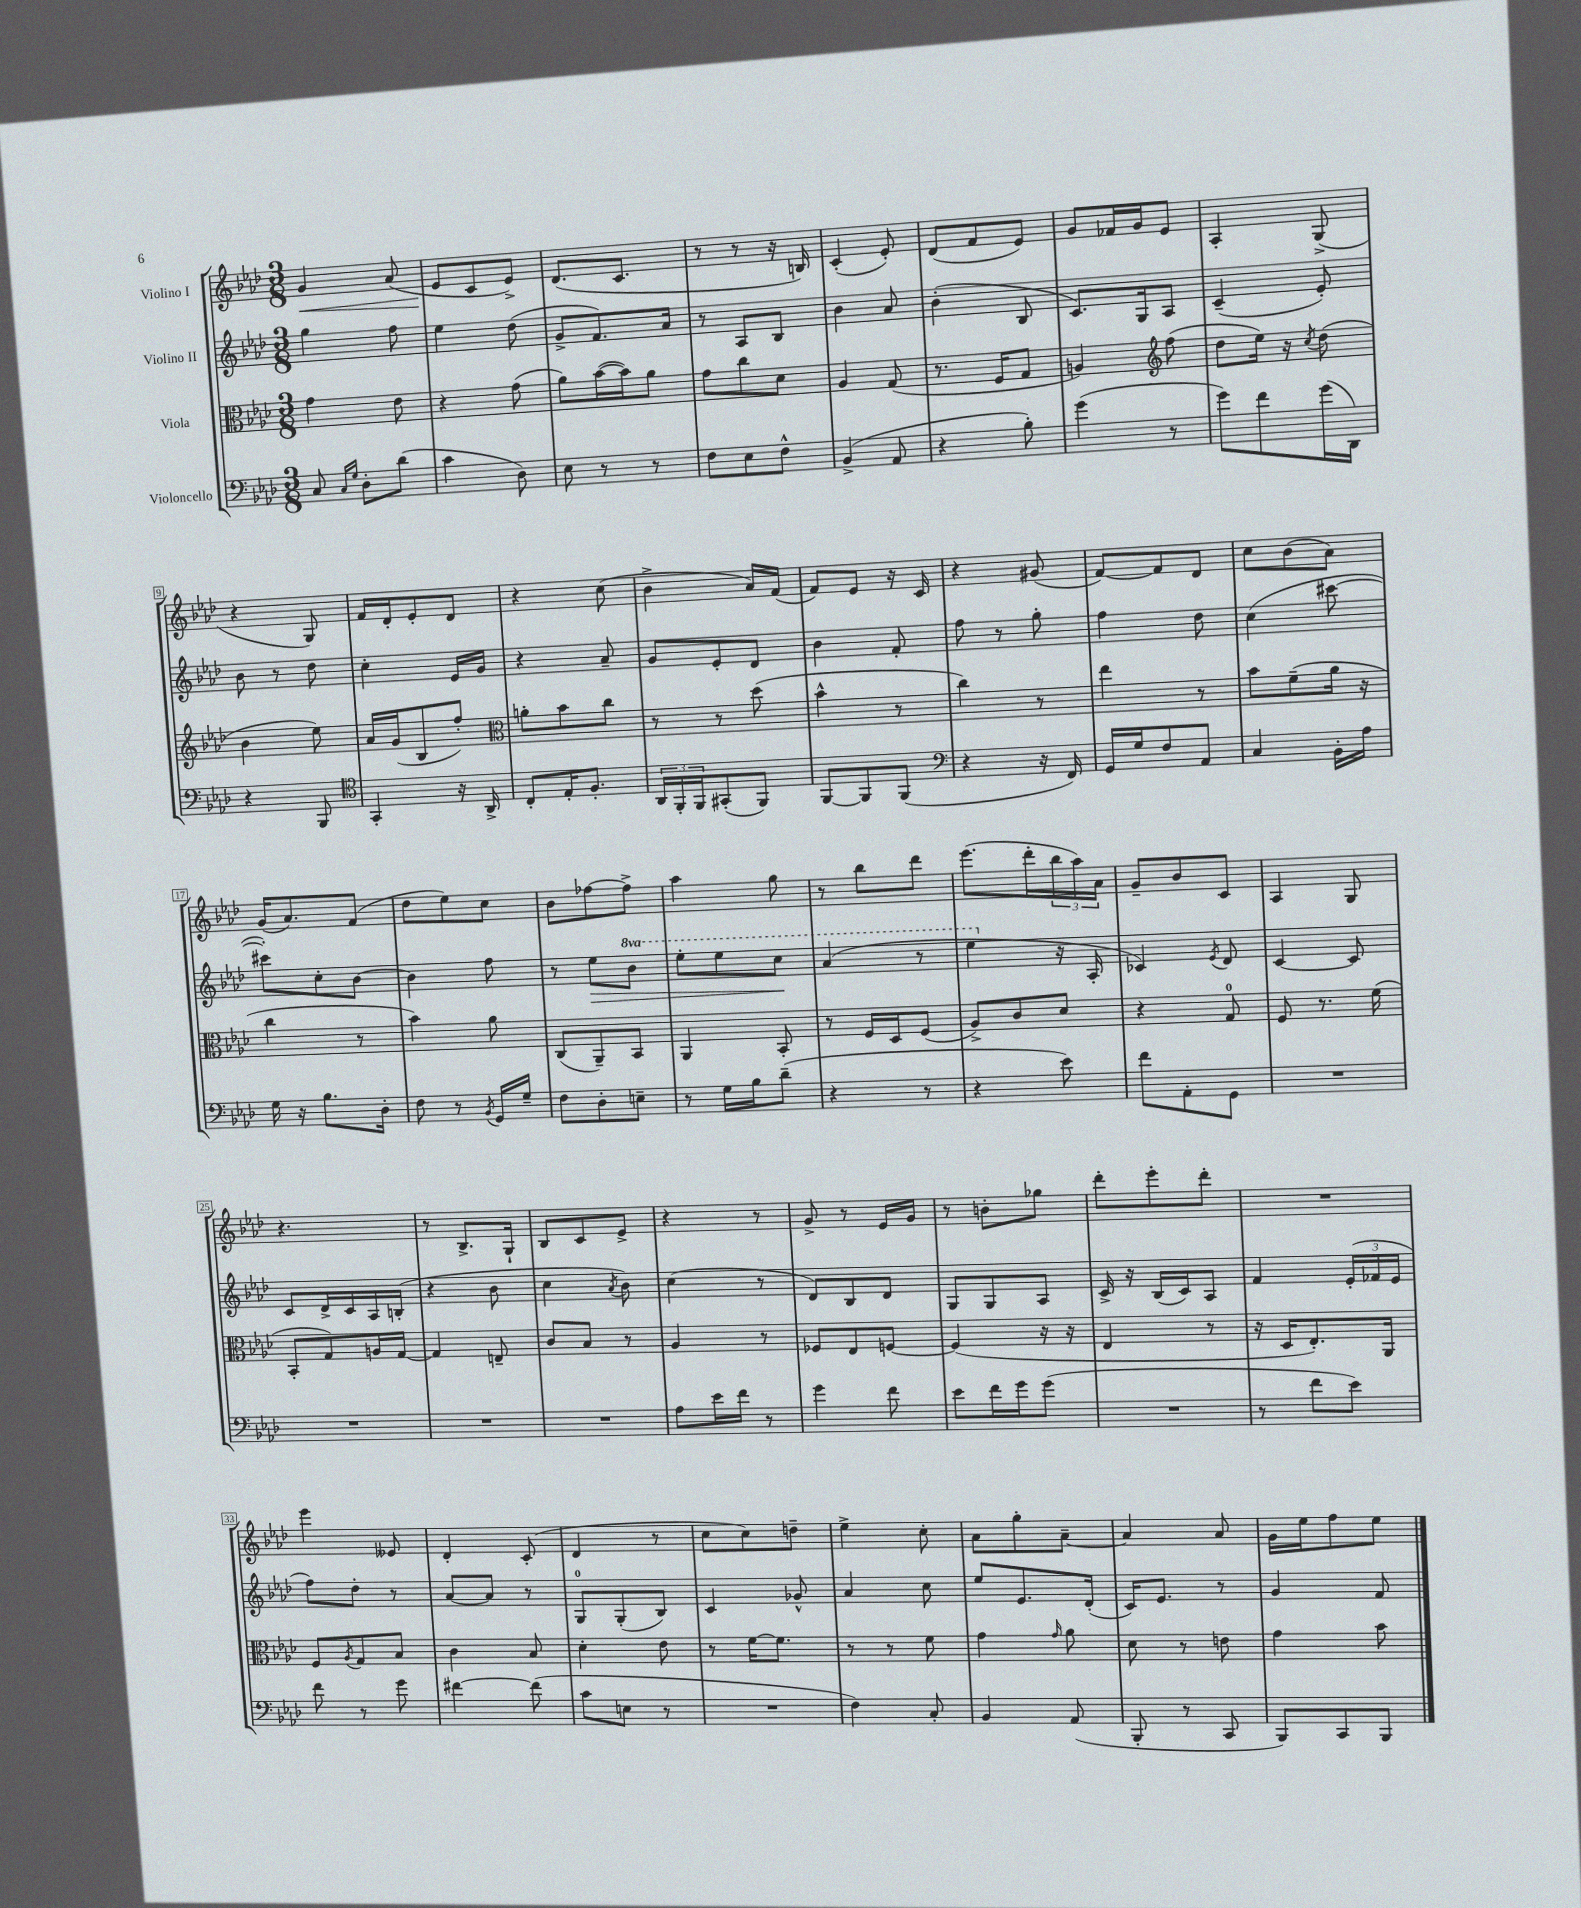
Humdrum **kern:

**kern	**kern	**kern	**dynam	**kern	**dynam
*part4	*part3	*part2	*part2	*part1	*part1
*staff4	*staff3	*staff2	*staff2	*staff1	*staff1
*I"Violoncello	*I"Viola	*I"Violino II	*	*I"Violino I	*
*clefF4	*clefC3	*clefG2	*	*clefG2	*
*k[b-e-a-d-]	*k[b-e-a-d-]	*k[b-e-a-d-]	*	*k[b-e-a-d-]	*
*M3/8	*M3/8	*M3/8	*	*M3/8	*
=1	=1	=1	=1	=1	=1
!	!	!	!	!	!LO:HP:b
8C/	4g\	4gg\	.	4g/	<
16qqC/LL	.	.	.	.	.
16qqG/JJ	.	.	.	.	.
8D-'\L	.	.	.	.	.
(8d-\J	8e-\	8ff\	.	(8a-/	.
=2	=2	=2	=2	=2	=2
4c\	4r	4ee-\	.	8e-/L	.
.	.	.	.	8c/	[
8D-\)	(8g\	(8dd-\	.	8e-^/J)	.
=3	=3	=3	=3	=3	=3
8E-\	8a-\L)	8g^/L	.	(8.d-/L	.
8r	([16b-\L	8.f/)	.	.	.
.	16b-\J])	.	.	8.c/J	.
8r	8a-\J	.	.	.	.
.	.	16a-/Jk	.	.	.
=4	=4	=4	=4	=4	=4
8F\L	8g\L	8r	.	8r	.
8E-\	8cc\	8A-/L	.	8r	.
8F^^\J	8d-\J	8B-/J	.	16r	.
.	.	.	.	16Bn/)	.
=5	=5	=5	=5	=5	=5
(4BB-^/	4A-/	4b-\	.	(4c'/	.
8AA-/	(8G/	8a-/	.	8e-'/)	.
=6	=6	=6	=6	=6	=6
4r	8.r	(4b-'\	.	(8d-/L	.
.	.	.	.	8f/	.
.	16F/KL	.	.	.	.
8B-'\)	8G/J	8B-/	.	8e-/J)	.
=7	=7	=7	=7	=7	=7
(4g\	4An/)	8.c/L)	.	8g/L	.
.	.	.	.	16f-X/L	.
.	.	16G/k	.	16g/J	.
*	*clefG2	*	*	*	*
8r	(8ff\	8A-/J	.	8e-/J	.
=8	=8	=8	=8	=8	=8
8g\L)	8dd-\L	(4c~/	.	4A-'/	.
8f\	16ee-\Jk)	.	.	.	.
.	16r	.	.	.	.
.	8qcc/	.	.	.	.
(16g\L	(8dd-\	8e-'/)	.	(8G^/	.
16DD-\JJ)	.	.	.	.	.
!!LO:LB:g=z
=9	=9	=9	=9	=9	=9
4r	4b-\	8b-\	.	4r	.
.	.	8r	.	.	.
8BBB-/	8ee-\)	8dd-\	.	8G/)	.
=10	=10	=10	=10	=10	=10
*clefC4	*	*	*	*	*
4GG'/	16a-/LL	4cc'\	.	16f/LL	.
.	(16g/J	.	.	16d-'/J	.
.	8B-/	.	.	8e-'/	.
16r	8ff'/J)	16e-/LL	.	8d-/J	.
16AA-^/	.	16g/JJ	.	.	.
=11	=11	=11	=11	=11	=11
*	*clefC3	*	*	*	*
8C'/L	8an'\L	4r	.	4r	.
16E-'/K	8b-\	.	.	.	.
8.F'/J	.	.	.	.	.
.	8cc\J	8a-~/	.	(8cc\	.
=12	=12	=12	=12	=12	=12
24AA-/LL	8r	8g/L	.	4b-^\	.
24FF'/	.	.	.	.	.
24FF/J	.	.	.	.	.
(8GG#X'/	8r	8e-'/	.	.	.
8FF/J)	(8dd-\	8d-/J	.	16a-/LL)	.
.	.	.	.	(16f/JJ	.
=13	=13	=13	=13	=13	=13
[8FF/L	4b-^^\	4b-\	.	8f/L)	.
8FF/]	.	.	.	8e-/J	.
(8FF/J	8r	8f'/	.	16r	.
.	.	.	.	16c/	.
=14	=14	=14	=14	=14	=14
*clefF4	*	*	*	*	*
4r	4cc\)	8ff\	.	4r	.
.	.	8r	.	.	.
16r	8r	8gg'\	.	(8g#X/	.
16FF/)	.	.	.	.	.
=15	=15	=15	=15	=15	=15
16GG/LL	4ee-\	4ff\	.	[8f/L)	.
16G/J	.	.	.	.	.
8F/	.	.	.	8f/]	.
8AA-/J	8r	8dd-\	.	8d-/J	.
=16	=16	=16	=16	=16	=16
4C/	8b-\L	(4cc\	.	8cc\L	.
.	(8f~\	.	.	(8b-\	.
16BB-'\LL	16a-\Jk	[8ccc#X\	.	8a-\J)	.
16A-\JJ	16r	.	.	.	.
!!LO:LB:g=z
=17	=17	=17	=17	=17	=17
16G\	4cc\	8ccc#X'\L])	.	(16g/KL	.
16r	.	.	.	8.a-/)	.
8.B-\L	.	8cc'\	.	.	.
.	8r	[8b-\J	.	(8f/J	.
16D-'\Jk	.	.	.	.	.
=18	=18	=18	=18	=18	=18
8F\	4b-\)	4b-\]	.	8dd-\L	.
8r	.	.	.	8ee-\)	.
8qBB-/	.	.	.	.	.
16GG/LL	8a-\	8ff\	.	8cc\J	.
16G~/JJ	.	.	.	.	.
=19	=19	=19	=19	=19	=19
8F\L	(8C/L	8r	.	8b-\L	.
!	!	!	!LO:HP:b	!	!
8D-'\	8AA-~/)	8ee-\L	>	[8ff-X\	.
*	*	*8va	*	*	*
8En~\J	8BB-/J	8bb-\J	.	8ff-^\J]	.
=20	=20	=20	=20	=20	=20
8r	4AA-/	8eee-'\L	.	4aa-\	.
16G\LL	.	8eee-\	.	.	.
16B-\J	.	.	.	.	.
(8d-~\J	8BB-'/	8ccc\J	.	8gg\	.
.	.	.	]	.	.
=21	=21	=21	=21	=21	=21
4r	8r	(4aa-/	.	8r	.
.	16F/LL	.	.	8bb-\L	.
.	16D-/J	.	.	.	.
8r	(8F/J	8r	.	8ddd-\J	.
=22	=22	=22	=22	=22	=22
4r	8A-^/L)	4eee-\	.	(8.eee-\L	.
.	8c/	.	.	.	.
.	.	.	.	16ddd-'\L	.
*	*	*X8va	*	*	*
8e-\)	8d-/J	16r	.	24bb-\	.
.	.	.	.	24aa-\)	.
.	.	16A-'/	.	.	.
.	.	.	.	24a-\JJ	.
=23	=23	=23	=23	=23	=23
8f\L	4r	4c-X/)	.	8g~/L	.
8AA-'\	.	.	.	8b-/	.
.	.	8qe-/	.	.	.
8GG\J	8G/	8d-/	.	8c/J	.
=24	=24	=24	=24	=24	=24
4.r	8F/	[4c/	.	4A-/	.
.	8.r	.	.	.	.
.	.	8c/]	.	8G/	.
.	(16f\	.	.	.	.
!!LO:LB:g=z
=25	=25	=25	=25	=25	=25
4.r	8BB-'/L	8c/L	.	4.r	.
.	8G/)	16d-^/L	.	.	.
.	.	16c/	.	.	.
.	16An/L	16A-/	.	.	.
.	[16G/JJ	(16Bn'/JJ	.	.	.
=26	=26	=26	=26	=26	=26
4.r	4G/]	4r	.	8r	.
.	.	.	.	8.B-^/L	.
.	8En~/	8b-\	.	.	.
.	.	.	.	16G`/Jk	.
=27	=27	=27	=27	=27	=27
4.r	8c/L	4cc\	.	8B-/L	.
.	8B-/J	.	.	8c/	.
.	.	8qa-/	.	.	.
.	8r	8b-\)	.	8e-^/J	.
=28	=28	=28	=28	=28	=28
8A-\L	4A-/	(4cc\	.	4r	.
16e-\L	.	.	.	.	.
16f\JJ	.	.	.	.	.
8r	8r	8r	.	8r	.
=29	=29	=29	=29	=29	=29
4g\	8F-X/L	8d-/L)	.	8g^/	.
.	8E-/	8B-/	.	8r	.
8f\	[8Fn/J	8d-/J	.	16e-/LL	.
.	.	.	.	16g/JJ	.
=30	=30	=30	=30	=30	=30
8e-\L	(4F/]	8G/L	.	8r	.
16f\L	.	8G/	.	8bn'\L	.
16g\J	.	.	.	.	.
(8g\J	16r	8A-/J	.	8gg-X\J	.
.	16r	.	.	.	.
=31	=31	=31	=31	=31	=31
4.r	4E-/	16c^/	.	8ddd-'\L	.
.	.	16r	.	.	.
.	.	(16B-/LL	.	8eee-'\	.
.	.	16c/J)	.	.	.
.	8r	8A-/J	.	8ddd-'\J	.
=32	=32	=32	=32	=32	=32
8r	16r	4f/	.	4.r	.
.	16D-/KL	.	.	.	.
8f\L	8.E-'/)	.	.	.	.
8e-\J)	.	(24e-'/LL	.	.	.
.	.	24f-X/	.	.	.
.	16AA-/Jk	.	.	.	.
.	.	24e-/JJ	.	.	.
!!LO:LB:g=z
=33	=33	=33	=33	=33	=33
8f\	8F/L	8ff\L)	.	4eee-\	.
.	8qA-/	.	.	.	.
8r	8G/	8dd-'\J	.	.	.
8g\	8B-/J	8r	.	8e--X/	.
=34	=34	=34	=34	=34	=34
[4f#X\	4c\	[8a-/L	.	4d-'/	.
.	.	8a-/J]	.	.	.
(8f#\]	8B-/	8r	.	(8c'/	.
=35	=35	=35	=35	=35	=35
8c\L	4d-'\	8G/L	.	4d-/	.
8En\J	.	(8G'/	.	.	.
8r	8e-\	8B-/J)	.	8r	.
=36	=36	=36	=36	=36	=36
4.r	8r	4c/	.	8cc\L	.
.	[16f\KL	.	.	8cc\)	.
.	8.f\J]	.	.	.	.
.	.	8g-X^^/	.	8ddn~\J	.
=37	=37	=37	=37	=37	=37
4F\)	8r	4a-/	.	4ee-^\	.
.	8r	.	.	.	.
8C'/	8f\	8cc\	.	8cc'\	.
=38	=38	=38	=38	=38	=38
4BB-/	4g\	8ee-/L	.	8a-\L	.
.	.	8.e-/	.	8gg'\	.
.	16qqg/	.	.	.	.
(8AA-/	8a-\	.	.	[8a-~\J	.
.	.	(16d-'/Jk	.	.	.
=39	=39	=39	=39	=39	=39
8BBB-'/	8d-\	16c/KL)	.	4a-/]	.
.	.	8.e-/J	.	.	.
8r	8r	.	.	.	.
8CC/	8en\	8r	.	8a-/	.
=40	=40	=40	=40	=40	=40
8BBB-/L)	4g\	4g/	.	16g\LL	.
.	.	.	.	16ee-\J	.
8CC/	.	.	.	8ff\	.
8BBB-/J	8b-\	8f/	.	8ee-\J	.
==	==	==	==	==	==
*-	*-	*-	*-	*-	*-
